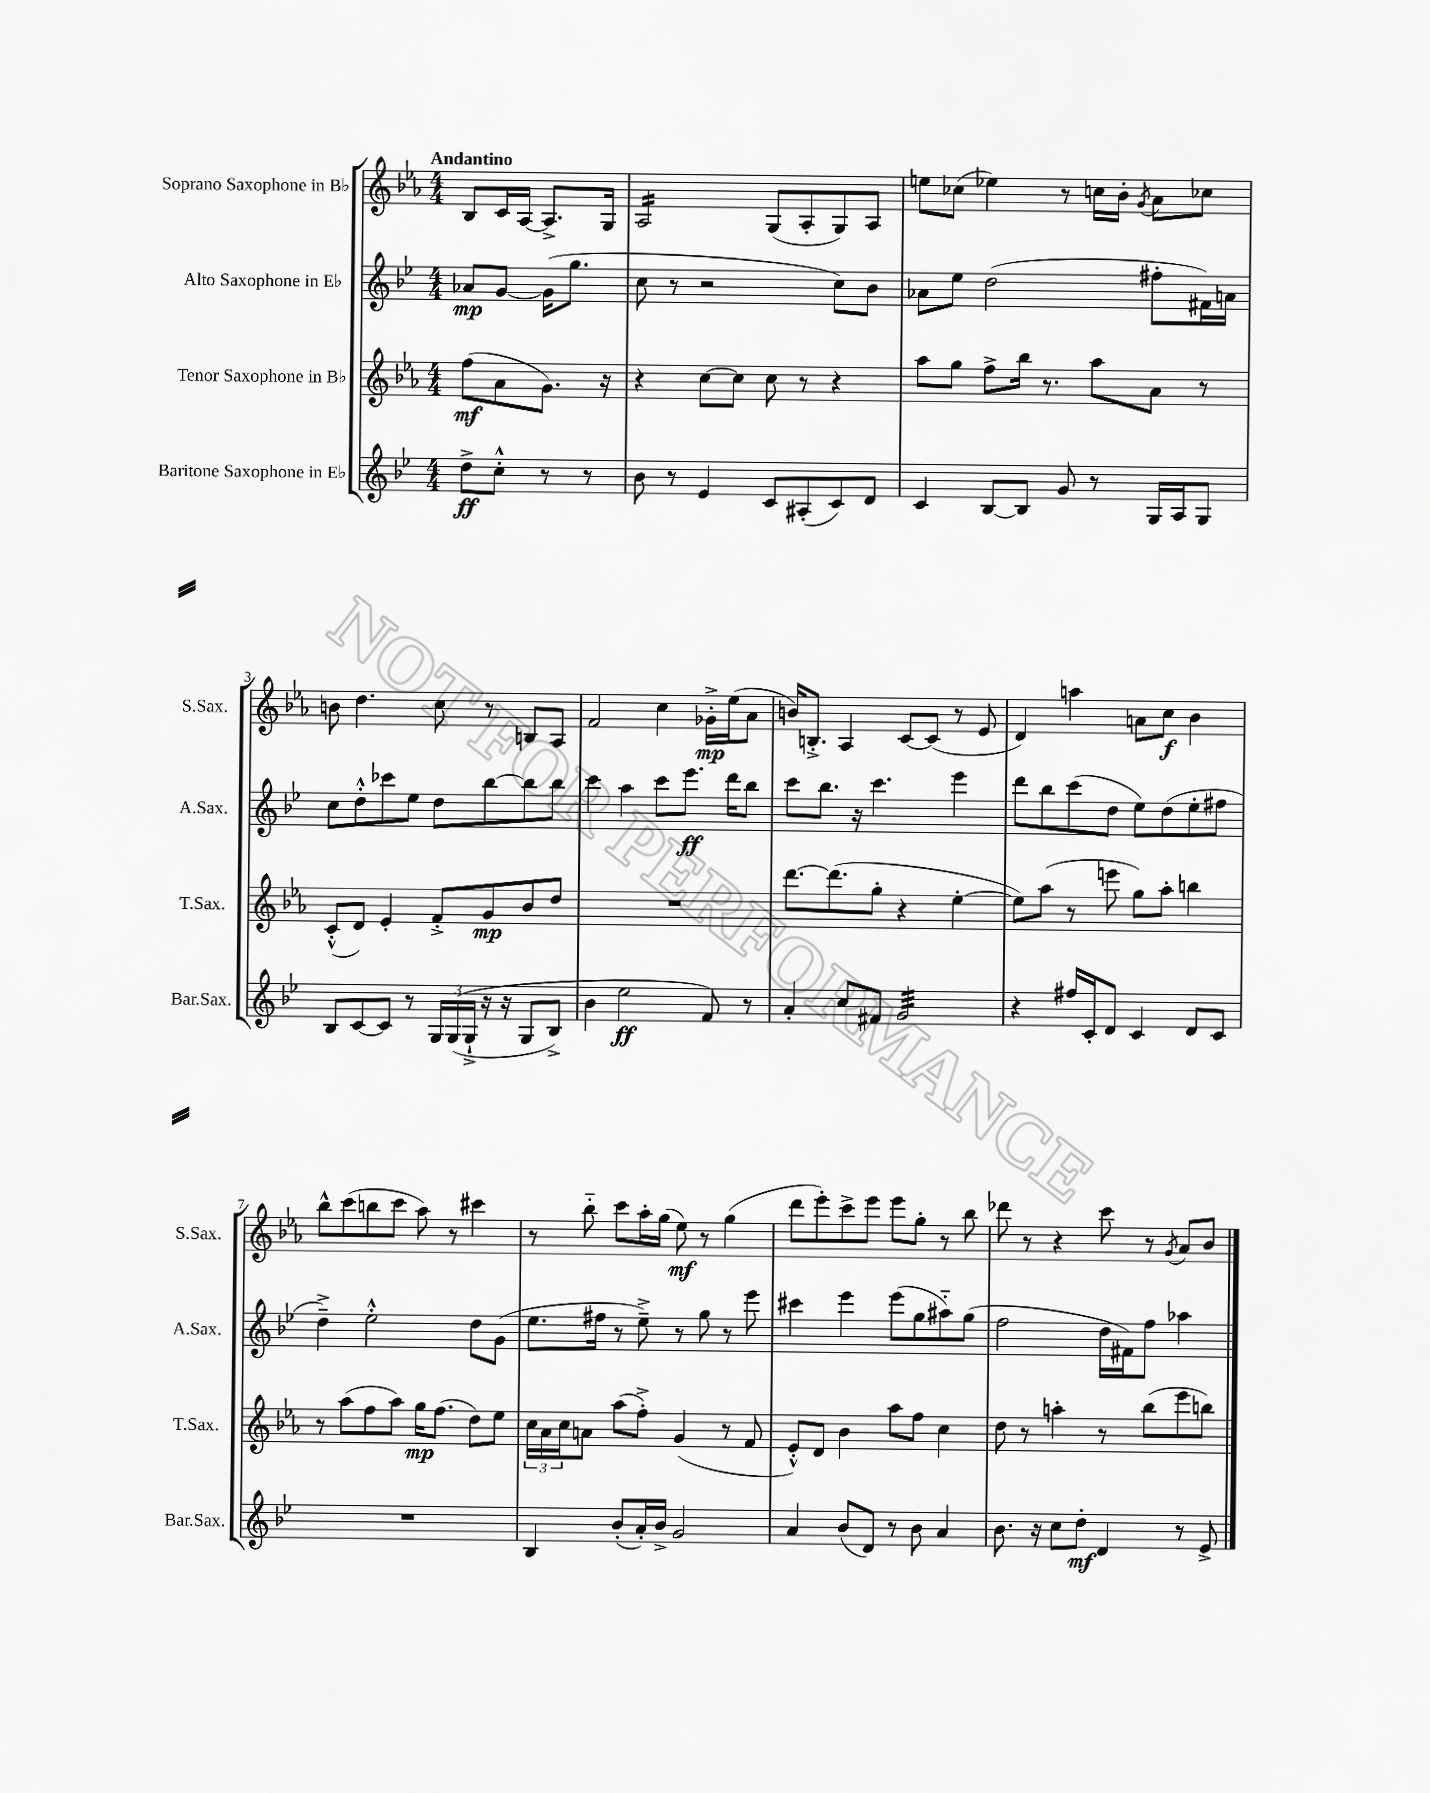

**kern	**kern	**kern	**kern
*staff4	*staff3	*staff2	*staff1
*clefG2	*clefG2	*clefG2	*clefG2
*k[b-e-]	*k[b-e-a-]	*k[b-e-]	*k[b-e-a-]
*M4/4	*M4/4	*M4/4	*M4/4
8dd^	(8ff	8a-	8B-
8cc'^^	8a-	[8g	16c
.	.	.	[16A-
8r	8.g)	(16g]	8.A-^]
.	.	8.gg	.
8r	.	.	.
.	16r	.	16G
=	=	=	=
8b-	4r	8cc	2A-
8r	.	8r	.
4e-	[8cc	2r	.
.	8cc]	.	.
8c	8cc	.	(8G
(8A#'	8r	.	8A-'
8c)	4r	8cc)	8G)
8d	.	8b-	8A-
=	=	=	=
4c	8aa-	8a-	8ee
.	8gg	8ee-	(8cc-
[8B-	8ff^	(2dd	4ee-)
8B-]	16bb-	.	.
.	8.r	.	.
8g	.	.	8r
8r	8aa-	.	16cc
.	.	.	16b-'
.	.	.	8qg
16G	8a-	8ff#'	8a-
16A	.	.	.
8G	8r	16f#)	8cc-
.	.	16a	.
=	=	=	=
8B-	(8c'^^	8cc	8b
[8c	8d)	8dd'^^	4.dd
8c]	4e-'	8ccc-	.
8r	.	8ee-	.
24G	8f'^	8dd	8cc
&((24G	.	.	.
24G`^	.	.	.
16r	8g	[8bb-	8r
16r	.	.	.
8G	8b-	8bb-]	8B
8B-^)	8dd	8bb-	8A-
=	=	=	=
4b-	1r	4ccc	2f
2ee-	.	4aa	.
.	.	8ccc	4cc
.	.	8.eee-	.
8f&)	.	.	16g-'^
.	.	16ddd	(16ee-
8r	.	8bb-	8a-
=	=	=	=
4a'	[8.ddd	8ccc	16b)
.	.	.	8.B'^
.	.	8.bb-	.
.	(8.ddd]	.	.
8cc	.	.	4A-
.	.	16r	.
8f#	8gg'	4.ccc	.
2g	4r	.	[8c
.	.	.	(8c]
.	[4ee-'	4eee-	8r
.	.	.	8e-
=	=	=	=
4r	8ee-])	8ddd	4d)
.	(8aa-	8bb-	.
16ff#	8r	(8ccc	4aa
16c'	.	.	.
8d	8eee	8dd	.
4c	8gg)	8ee-)	8a
.	8aa-'	(8dd	8cc
8d	4bb	8ee-'	4b-
8c	.	8ff#	.
=	=	=	=
1r	8r	4dd~^)	8bb-^^
.	(8aa-	.	(8ccc
.	8ff	2ee-'^^	8bb
.	8aa-)	.	8ccc
.	16gg	.	8aa-)
.	(8.ff	.	.
.	.	.	8r
.	8dd)	8dd	4ccc#
.	8ee-	(8g	.
=	=	=	=
4B-	24cc	8.ee-	8r
.	24a-	.	.
.	24cc	.	.
.	8a	.	8bb-'~
.	.	16ff#	.
(8b-'	(8aa-	8r	8ccc
16a')	8ff'^)	8ee-~^)	16aa-'
16b-^	.	.	(16gg
2g	(4g	8r	8ee-)
.	.	8gg	8r
.	8r	8r	(4gg
.	8f	8eee-	.
=	=	=	=
4a	8e-'^^)	4ccc#	8ddd
.	8d	.	8eee-')
(8b-	4b-	4eee-	8ccc^
8d)	.	.	8eee-
8r	8aa-	(8eee-	8eee-
8b-	8ff	8gg	8gg'
4a	4cc	8aa#'~)	8r
.	.	(8gg	8bb-
=	=	=	=
8.b-	8dd	2ff	8ddd-
.	8r	.	8r
16r	.	.	.
8cc	4aa'	.	4r
8dd'	.	.	.
4d	8r	16dd	8ccc
.	.	16f#)	.
.	(8bb-	8ff	8r
.	.	.	8qg
8r	8eee-	4aa-	8a-
8e-^	8bb)	.	8b-
==	==	==	==
*-	*-	*-	*-
